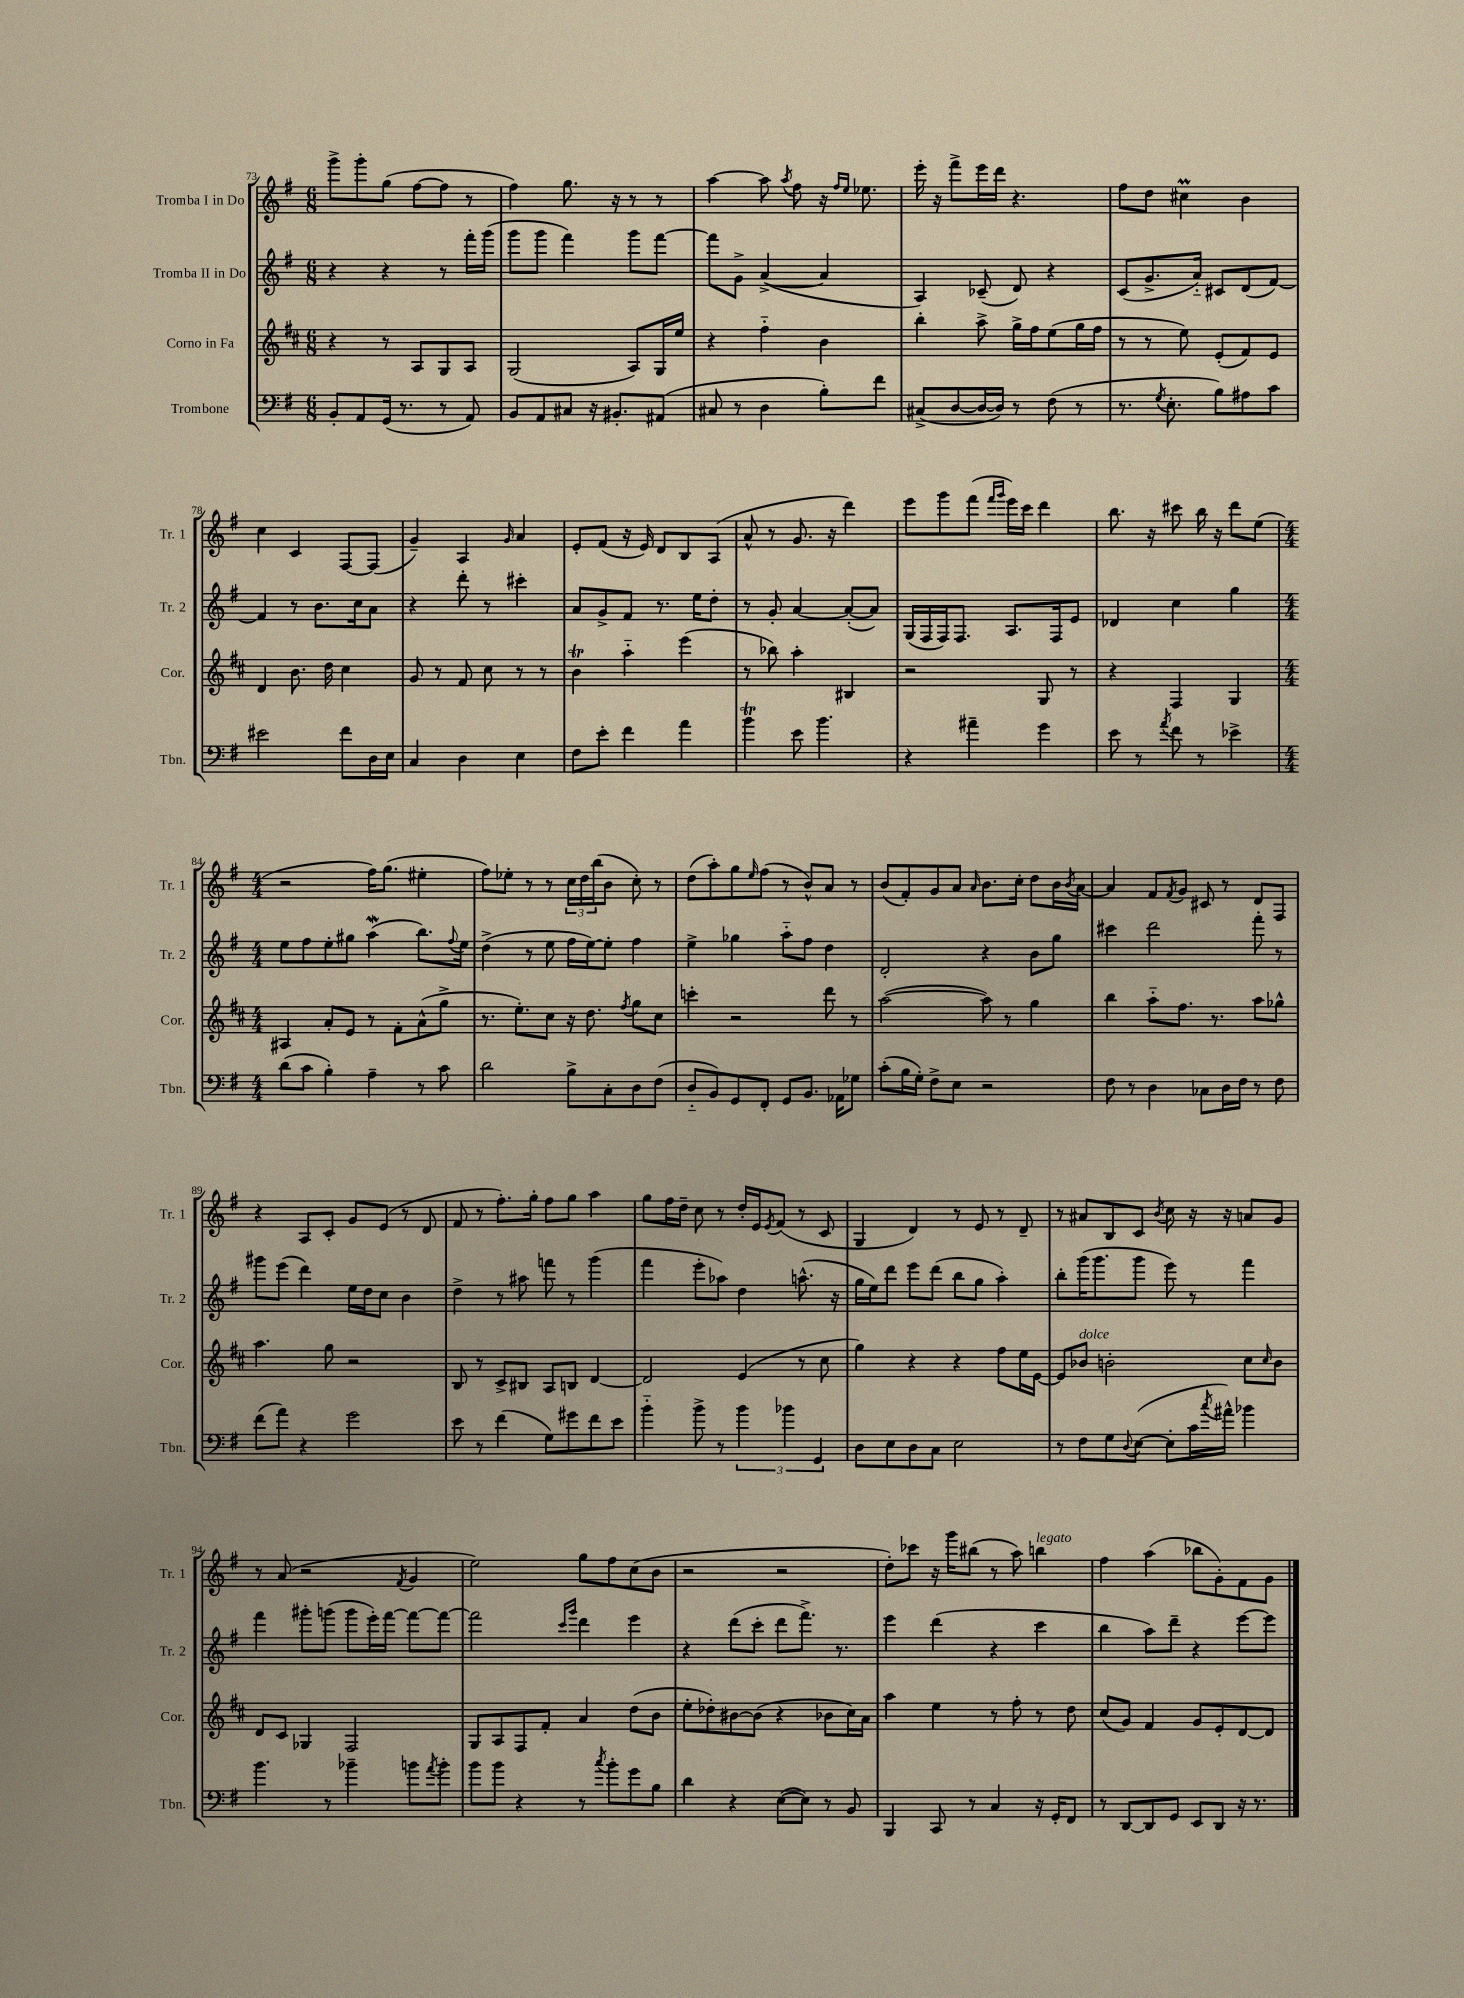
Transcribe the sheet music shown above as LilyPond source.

<<
\new StaffGroup <<
\new Staff = "s0" \with { instrumentName = "Tromba I in Do" shortInstrumentName = "Tr. 1" } {
    \clef treble \key g \major \numericTimeSignature \time 6/8
    g'''8-> g'''8-. g''8( fis''8~ fis''8 r8 |
    fis''4) g''8. r16 r8 r8 |
    a''4~ a''8 \acciaccatura { a''8 } fis''8 r16 \grace { fis''16 e''16 } ees''8. |
    e'''16-. r16 fis'''8-> e'''16 d'''16 r4. |
    fis''8 d''8 cis''4\prall b'4 |
    c''4 c'4 fis8~ fis8( |
    g'4--) a4 \grace { g'16 } a'4 |
    e'8-. fis'8( r16 e'16) d'8 b8 a8( |
    a'8-^ r8 g'8. r16 d'''4) |
    e'''8 g'''8 fis'''8( \grace { fis'''16 g'''16 } e'''16) c'''16 d'''4 |
    b''8. r16 cis'''8 b''16 r16 d'''8 e''8( |
    \numericTimeSignature \time 4/4 r2 fis''16) g''8.( eis''4-. |
    fis''8) ees''8-. r8 r8 \tuplet 3/2 { c''16 d''16 b''16( } b'8 c''8-.) r8 |
    d''8( a''8-.) g''8 \grace { e''16 } fis''8( r8 b'8-^) a'8 r8 |
    b'8( fis'8-.) g'8 a'8 \grace { a'16 } b'8. c''16-. d''8 b'16 \acciaccatura { b'8 } a'16~ |
    a'4 fis'8 \acciaccatura { fis'8 } g'8 cis'8 r8 d'8 fis8 |
    r4 a8 c'8-. g'8 e'8( r8 d'8 |
    fis'8 r8 fis''8.-.) g''16-. fis''8 g''8 a''4 |
    g''8 fis''16 d''16-- c''8 r8 d''16-. e'16 \acciaccatura { e'8 } fis'8( r8 c'8 |
    g4 d'4) r8 e'8 r8 d'8-- |
    r8 ais'8 b8 c'8 \acciaccatura { b'8 } c''8 r16 r16 a'8 g'8 |
    r8 a'8( r2 \acciaccatura { fis'8 } g'4 |
    e''2) g''8 fis''8 c''8( b'8 |
    r2 r2 |
    d''8-.) ces'''8 r16 g'''16 bis''8( r8 a''8) b''4^\markup { \italic "legato" } |
    fis''4 a''4( bes''8 g'8-.) fis'8 g'8 \bar "|." |
}
\new Staff = "s1" \with { instrumentName = "Tromba II in Do" shortInstrumentName = "Tr. 2" } {
    \clef treble \key g \major \numericTimeSignature \time 6/8
    r4 r4 r8 fis'''16-. g'''16( |
    g'''8 g'''8 fis'''4) g'''8 fis'''8~ |
    fis'''8 g'8-> a'4~->( a'4 |
    a4) ces'8--( d'8) r4 |
    c'8( g'8.-> a'16-_) cis'8 d'8( fis'8~) |
    fis'4 r8 b'8. c''16 a'8 |
    r4 d'''8-. r8 cis'''4-. |
    a'8 g'8-> fis'8 r8. e''16 d''8-. |
    r8 g'8-. a'4~ a'8~-.( a'8) |
    g16( fis16 fis16) fis8. a8. fis16 e'8 |
    des'4 c''4 g''4 |
    \numericTimeSignature \time 4/4 e''8 fis''8 e''8-. gis''8 a''4\mordent( b''8.) \appoggiatura { fis''8 } e''16 |
    d''4->( r8 e''8 fis''16 e''16~) e''8-. fis''4 |
    e''4-> ges''4 a''8-_ fis''8 d''4 |
    d'2-. r4 b'8 g''8 |
    cis'''4 d'''2 fis'''8-. r8 |
    gis'''8 e'''8( d'''4) e''16 d''16 c''8 b'4 |
    d''4-> r8 ais''8 f'''8 r8 g'''4( |
    fis'''4 e'''8-. aes''8) d''4 a''8.-^( r16 |
    g''16 e''16) d'''8 e'''8 d'''8( b''8 g''8 a''4-.) |
    b''8-. g'''16( g'''8. g'''8 e'''8) r8 fis'''4 |
    fis'''4 gis'''8-. g'''8( g'''8 e'''16-.) fis'''16~ fis'''8~ fis'''8~ |
    fis'''2 \grace { c'''16 g'''16 } d'''4 e'''4 |
    r4 d'''8( c'''8-. d'''8 fis'''8.->) r8. |
    e'''4 d'''4( r4 c'''4 |
    b''4 a''8) d'''8-- r4 e'''8~ e'''8 \bar "|." |
}
\new Staff = "s2" \with { instrumentName = "Corno in Fa" shortInstrumentName = "Cor." } {
    \clef treble \key d \major \numericTimeSignature \time 6/8
    r4 r8 a8 g8 a8 |
    g2( a8) g16 e''16 |
    r4 fis''4-_ b'4 |
    b''4-. a''8-> g''16-> fis''16 e''8( g''16 fis''16 |
    r8 r8 e''8) e'8-.( fis'8) e'8 |
    d'4 b'8. d''16 cis''4 |
    g'8 r8 fis'8 cis''8 r8 r8 |
    b'4\trill a''4-_ e'''4( |
    r8 bes''8) a''4-. bis4 |
    r2 g8 r8 |
    r4 fis4 g4 |
    \numericTimeSignature \time 4/4 ais4 a'8-. e'8 r8 fis'8-. a'8-^( g''8-> |
    r8. e''8.-.) cis''8 r16 d''8. \acciaccatura { fis''8 } g''8 cis''8 |
    c'''4-. r2 d'''8 r8 |
    a''2~( a''8) r8 g''4 |
    b''4 a''8-_ fis''8. r8. a''8 ges''8-^ |
    a''4. g''8 r2 |
    b8 r8 cis'8-> bis8 a8 b8 d'4~ |
    d'2 e'4( r8 cis''8 |
    g''4) r4 r4 fis''8 e''16 e'16~ |
    e'8 bes'8^\markup { \italic "dolce" } b'2-. cis''8 \grace { cis''16 } b'8 |
    d'8 cis'8 ges4 fis2 |
    g8 a8 fis8 fis'8-. a'4 d''8( b'8 |
    e''8-. des''8-.) bis'8~ bis'8( r4 bes'8 cis''16) a'16 |
    a''4 e''4 r8 fis''8-. r8 d''8 |
    cis''8( g'8) fis'4 g'8 e'8-. d'8~ d'8 \bar "|." |
}
\new Staff = "s3" \with { instrumentName = "Trombone" shortInstrumentName = "Tbn." } {
    \clef bass \key g \major \numericTimeSignature \time 6/8
    b,8-. a,8 g,16( r8. r8 a,8) |
    b,8 a,8 cis8 r16 bis,8.-. ais,8( |
    cis8 r8 d4 b8-.) fis'8 |
    cis8->( d8~ d16~ d16) r8 fis8( r8 |
    r8. \acciaccatura { g8 } e8.-. b8) ais8 c'8 |
    eis'2 fis'8 d16 e16 |
    c4 d4 e4 |
    fis8 e'8-. fis'4 a'4 |
    b'4\trill e'8 b'4. |
    r4 ais'4-- g'4 |
    e'8 r8 \acciaccatura { a'8 } fis'8 r8 ees'4-> |
    \numericTimeSignature \time 4/4 d'8( c'8 b4-.) a4-- r8 c'8 |
    d'2 b8-> c8-. d8 fis8( |
    d8-_ b,8) g,8 fis,8-. g,8 b,8. aes,16 ges8 |
    c'8-.( b16 g16-.) fis8-> e8 r2 |
    fis8 r8 d4 ces8 d16 fis16 r8 fis8 |
    fis'8( a'8) r4 g'2 |
    e'8 r8 fis'4( g8) gis'8 fis'8 e'8 |
    b'4-_ b'8-> r8 \tuplet 3/2 { b'4 bes'4 g,4 } |
    d8 e8 d8 c8 e2 |
    r8 fis8 g8 \appoggiatura { d8 } e8~( e8-. c'16 \acciaccatura { c''8 } ais'16-^) bes'4 |
    b'4. r8 bes'4-- b'8 \acciaccatura { a'8 } b'8-. |
    b'8 b'8 r4 r8 \acciaccatura { c''8 } b'8-. g'8 b8 |
    d'4 r4 e8~( e8) r8 b,8 |
    b,,4 c,8 r8 c4 r16 g,16-. fis,8 |
    r8 d,8~ d,8 g,8 e,8 d,8 r16 r8. \bar "|." |
}
>>
>>
\layout { \context { \Score currentBarNumber = #73 } }
